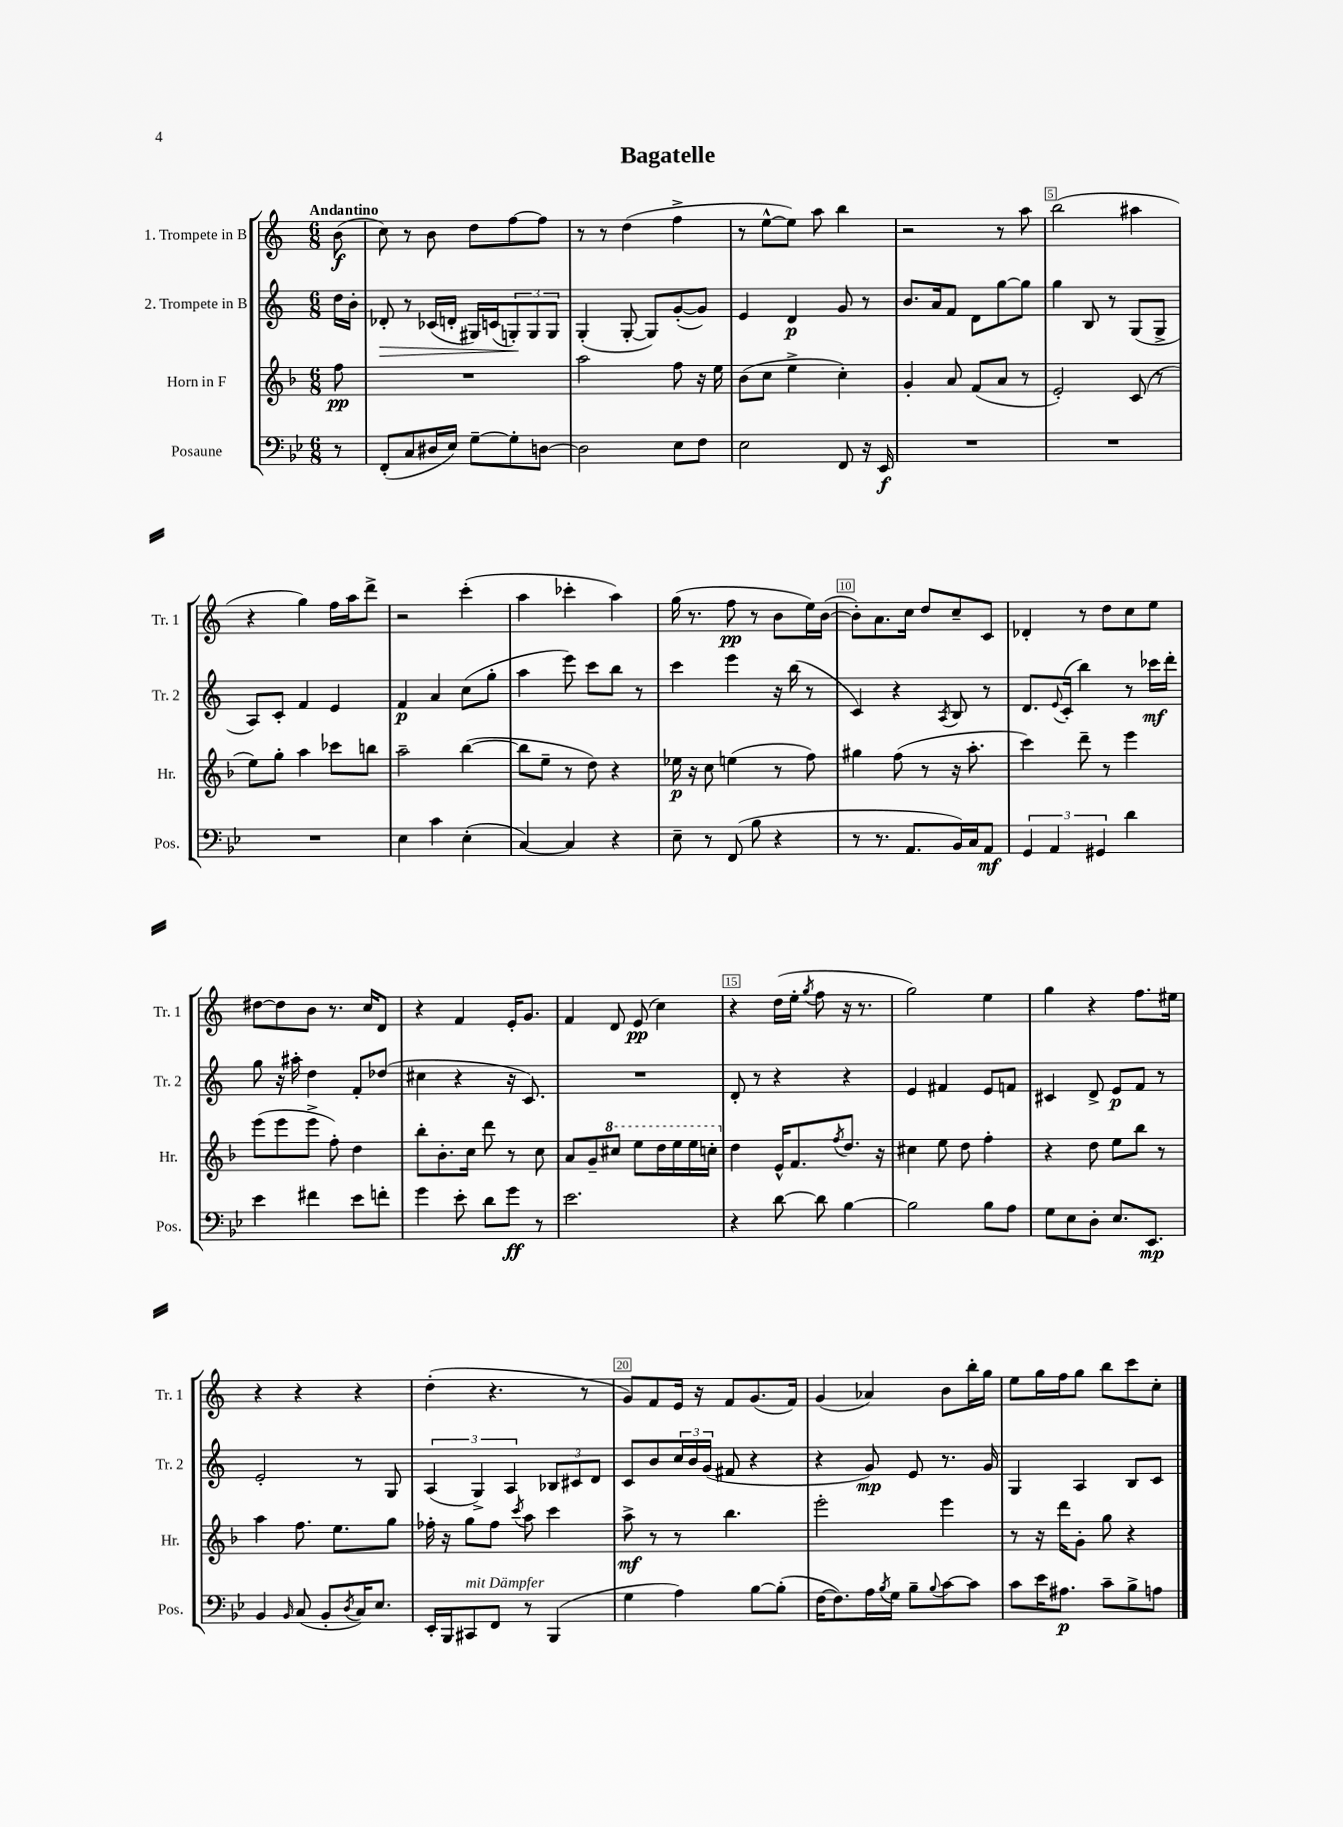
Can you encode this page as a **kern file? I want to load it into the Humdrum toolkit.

**kern	**kern	**kern	**kern
*staff4	*staff3	*staff2	*staff1
*clefF4	*clefG2	*clefG2	*clefG2
*k[b-e-]	*k[b-]	*k[]	*k[]
*M6/8	*M6/8	*M6/8	*M6/8
8r	8ff\	16dd\LL	(8b\
.	.	16b'\JJ	.
=	=	=	=
(8FF'/L	2.r	8d-'/	8cc\)
8C/	.	8r	8r
16D#/L	.	(16c-/LL	8b\
16E-/JJ)	.	16d'/JJ	.
[8G~\L	.	16G#/LL)	8dd\L
.	.	(16c/J	.
8G'\]	.	12G'/)	[8ff\
.	.	12G/	.
[8D\J	.	.	8ff\]J
.	.	12G/J	.
=	=	=	=
2D\]	2aa\	(4G'/	8r
.	.	.	8r
.	.	[8G'/	(4dd\
.	.	8G/]L)	.
8E-\L	8ff\	([8g'/	4ff^\
8F\J	16r	8g/]J)	.
.	16ee\	.	.
=	=	=	=
2E-\	(8b-\L	4e/	8r
.	8cc\J	.	[8ee^^\L
.	4ee^\	4d/	8ee\]J)
.	.	.	8aa\
8FF/	4cc'\)	8g/	4bb\
16r	.	8r	.
16EE-/	.	.	.
=	=	=	=
2.r	4g'/	8.b/L	2r
.	.	16a/k	.
.	8a/	8f/J	.
.	(8f/L	8d\L	.
.	8a/J	[8gg\	8r
.	8r	8gg\]J	8aa\
=	=	=	=
2.r	2e'/)	4gg\	(2bb\
.	.	8B/	.
.	.	8r	.
.	(8c/	(8G/L	4aa#\
.	8r	8G^/J	.
=	=	=	=
2.r	8ee\L)	8A/L)	4r
.	8gg'\J	8c'/J	.
.	4aa\	4f/	4gg\)
.	8ccc-\L	4e/	16ff\LL
.	.	.	16aa\J
.	8bb\J	.	8ddd^\J
=	=	=	=
4E-\	2aa~\	4f/	2r
4c\	.	4a/	.
(4E-'\	([4bb-\	(8cc\L	(4ccc'\
.	.	8gg'\J	.
=	=	=	=
[4C/)	8bb-\]L	4aa\	4aa\
.	8ee~\J	.	.
4C/]	8r	8eee\)	4ccc-'\
.	8dd\)	8ccc\L	.
4r	4r	8bb\J	4aa\)
.	.	8r	.
=	=	=	=
8E-~\	16ee-\	4ccc\	(16gg\
.	16r	.	8.r
8r	8cc\	.	.
(8FF/	(4ee\	4eee\	8ff\
8B-\	.	.	8r
4r	8r	16r	8b\L
.	.	(16bb\	.
.	8ff\)	8r	16ee\L)
.	.	.	([16b\JJ
=	=	=	=
8r	4gg#\	4c/)	8b'\]L)
8.r	.	.	8.a\
.	(8ff\	4r	.
8.AA/L	.	.	16cc\Jk
.	8r	.	8dd/L
.	.	8qA/	.
16BB-/L)	16r	8B/	8cc~/
16C/J	8.aa'\	.	.
8AA/J	.	8r	8c/J
=	=	=	=
6GG/	4ccc\)	8.d/L	4d-'/
6AA/	.	.	.
.	.	8qqe/	.
.	.	(16c'/Jk	.
.	8ddd~\	4bb\)	8r
6GG#/	.	.	.
.	8r	.	8dd\L
4d\	4eee\	8r	8cc\
.	.	16ccc-\LL	8ee\J
.	.	16ddd'\JJ	.
=	=	=	=
4e-\	(8eee\L	8gg\	[8dd#\L
.	8eee\	16r	8dd#\]
.	.	16aa#'\	.
4f#\	8eee^\J	4dd\	8b\J
.	8ff'\)	.	8.r
8e-\L	4dd\	8f'/L	.
.	.	.	16cc/LK
8f'\J	.	(8dd-/J	8d/J
=	=	=	=
4g\	8bb-'\L	4cc#\	4r
.	8.b-'\	.	.
8e-'\	.	4r	4f/
.	16cc\Jk	.	.
8d\L	8ddd\	.	.
8g\J	8r	16r	16e'/LK
.	.	8.c/)	8.g/J
8r	8cc\	.	.
=	=	=	=
2.e-\	8a/L	2.r	4f/
.	8g~/	.	.
.	8ccc#/J	.	8d/
.	8eee\L	.	(8e/
.	16ddd\L	.	4cc\)
.	16eee\	.	.
.	16eee\	.	.
.	16ccc'\JJ	.	.
=	=	=	=
4r	4dd\	8d'/	4r
.	.	8r	.
[8d\	16e^^/LK	4r	(16dd\LL
.	8.f/	.	16ee'\JJ
.	.	.	8qgg/
8d\]	.	.	8ff\
.	8qff/	.	.
[4B-\	8.dd/J	4r	16r
.	.	.	8.r
.	16r	.	.
=	=	=	=
2B-\]	4cc#\	4e/	2gg\)
.	8ee\	4f#/	.
.	8dd\	.	.
8B-\L	4ff'\	8e/L	4ee\
8A\J	.	8f/J	.
=	=	=	=
8G\L	4r	4c#/	4gg\
8E-\	.	.	.
8D'\J	8dd\	8d^/	4r
8.E-/L	8ee\L	8e/L	.
.	8bb-\J	8f/J	8.ff\L
8.EE-/J	.	.	.
.	8r	8r	.
.	.	.	16ee#\Jk
=	=	=	=
4BB-/	4aa\	2e'/	4r
16qqBB-/	.	.	.
(8C/	8.ff\	.	4r
8BB-'/L	.	.	.
.	8.ee\L	.	.
8qD/	.	.	.
16C/K)	.	8r	4r
8.E-/J	.	.	.
.	8gg\J	8G/	.
=	=	=	=
16EE-'/LL	16ff-'\	(6A/	(4dd'\
16BBB-/J	16r	.	.
8CC#/	8gg\L	.	.
.	.	6G^/)	.
8FF/J	8ff-\J	.	4.r
.	.	6A/	.
.	8qccc/	.	.
8r	8aa\	.	.
(4BBB-/	4ccc\	12B-/L	.
.	.	12c#/	.
.	.	.	8r
.	.	12d/J	.
=	=	=	=
4G\	8aa^\	8c/L	8g/L)
.	8r	8b/	8f/
4A\)	8r	24cc/L	16e/Jk
.	.	24b/	.
.	.	.	16r
.	.	(24g/JJ	.
.	4.bb-\	8f#/	8f/L
[8B-\L	.	4r	(8.g/
(8B-'\]J	.	.	.
.	.	.	16f/Jk)
=	=	=	=
[16F\LK	2eee'\	4r	(4g/
8.F\])	.	.	.
16A\L	.	8g/)	4a-/)
8qB-/	.	.	.
16G\JJ	.	.	.
8B-~\L	.	8e/	.
8qqB-/	.	.	.
[8c\	4eee\	8.r	8b\L
8c\]J	.	.	16bb'\L
.	.	16g/	16gg\JJ
=	=	=	=
8c\L	8r	4G/	8ee\L
16e-\K	16r	.	16gg\L
8.A#\J	16ddd\LK	.	16ff\J
.	8g'\J	4A/	8gg\J
8c~\L	8gg\	.	8bb\L
8B-^\	4r	8B/L	8ccc\
8A\J	.	8c/J	8cc'\J
==	==	==	==
*-	*-	*-	*-
